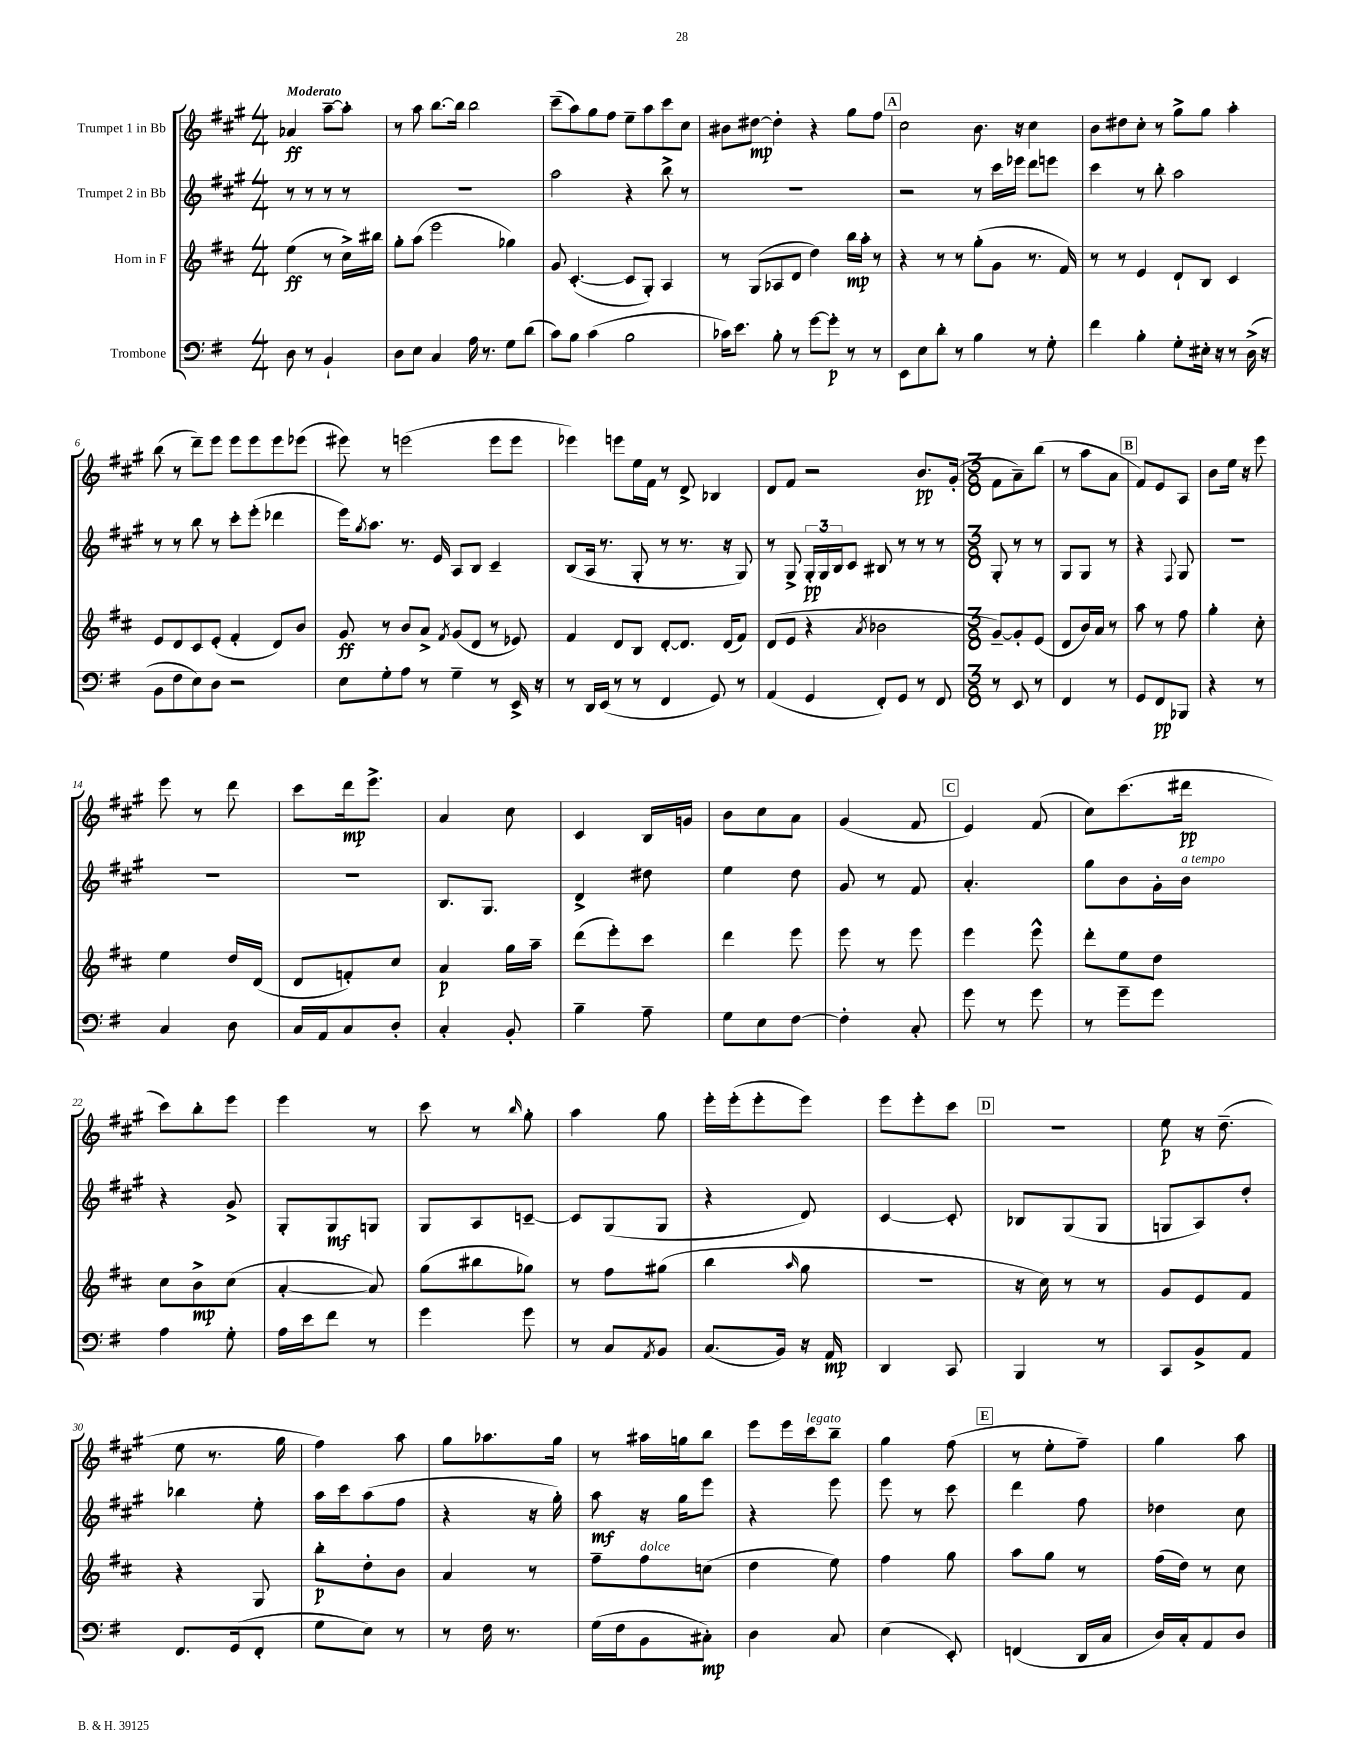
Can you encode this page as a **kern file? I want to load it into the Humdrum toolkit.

**kern	**dynam	**kern	**dynam	**kern	**dynam	**kern	**dynam
*part4	*part4	*part3	*part3	*part2	*part2	*part1	*part1
*staff4	*staff4	*staff3	*staff3	*staff2	*staff2	*staff1	*staff1
*I"Trombone	*	*I"Horn in F	*	*I"Trumpet 2 in Bb	*	*I"Trumpet 1 in Bb	*
*clefF4	*	*clefG2	*	*clefG2	*	*clefG2	*
*k[f#]	*	*k[f#c#]	*	*k[f#c#g#]	*	*k[f#c#g#]	*
*M4/4	*	*M4/4	*	*M4/4	*	*M4/4	*
=	=	=	=	=	=	=	=
!	!	!	!	!	!	!LO:TX:a:B:t=Moderato	!
8D\	.	(4ee\	ff	8r	.	4a-X/	ff
8r	.	.	.	8r	.	.	.
4BB`/	.	8r	.	8r	.	[8aa~\L	.
.	.	16cc#^\LL)	.	8r	.	8aa'\J]	.
.	.	16bb#X\JJ	.	.	.	.	.
=1	=1	=1	=1	=1	=1	=1	=1
8D\L	.	8gg'\L	.	1r	.	8r	.
8E\J	.	(8aa\J	.	.	.	8aa\	.
4C/	.	2eee\	.	.	.	[8.bb\L	.
.	.	.	.	.	.	16bb\Jk]	.
16A\	.	.	.	.	.	2bb\	.
8.r	.	.	.	.	.	.	.
8G\L	.	4gg-X\)	.	.	.	.	.
(8d\J	.	.	.	.	.	.	.
=2	=2	=2	=2	=2	=2	=2	=2
8c\L)	.	8g/	.	2aa\	.	(8ccc#~\L	.
8B\J	.	([4.c#'/	.	.	.	8aa\)	.
(4c\	.	.	.	.	.	8gg#\	.
.	.	.	.	.	.	8ff#\J	.
2B\	.	8c#/L]	.	4r	.	8ee~\L	.
.	.	8G'/J)	.	.	.	8aa\	.
.	.	4A/	.	8bb^\	.	8ccc#\	.
.	.	.	.	8r	.	8cc#\J	.
=3	=3	=3	=3	=3	=3	=3	=3
16c-X\KL)	.	8r	.	1r	.	8b#X\L	.
8.e\J	.	.	.	.	.	.	.
.	.	(8G/L	.	.	.	[8dd#X\J	mp
8B'\	.	8A-X/	.	.	.	4dd#'\]	.
8r	.	8d/J	.	.	.	.	.
[8g\L	.	4dd\)	.	.	.	4r	.
8g'\J]	p	.	.	.	.	.	.
8r	.	16bb\LL	mp	.	.	8gg#\L	.
.	.	16aa'\JJ	.	.	.	.	.
8r	.	8r	.	.	.	8ff#\J	.
!!LO:REH:place=s1:t=A
=4	=4	=4	=4	=4	=4	=4	=4
8EE\L	.	4r	.	2r	.	2cc#\	.
8E\	.	.	.	.	.	.	.
8d'\J	.	8r	.	.	.	.	.
8r	.	8r	.	.	.	.	.
4B\	.	(8gg'\L	.	8r	.	8.b\	.
.	.	8g\J	.	16ccc#\LL	.	.	.
.	.	.	.	16eee-X\JJ	.	16r	.
8r	.	8.r	.	8ddd\L	.	4cc#\	.
8G'\	.	.	.	8eeen\J	.	.	.
.	.	16f#/)	.	.	.	.	.
=5	=5	=5	=5	=5	=5	=5	=5
4f#\	.	8r	.	4ccc#\	.	8b\L	.
.	.	8r	.	.	.	8dd#X\	.
4B'\	.	4e/	.	8r	.	8cc#'\J	.
.	.	.	.	8bb'\	.	8r	.
8G'\L	.	8d`/L	.	2aa\	.	8gg#^\L	.
16E#X'\Jk	.	8B/J	.	.	.	8gg#\J	.
16r	.	.	.	.	.	.	.
8r	.	4c#/	.	.	.	4aa'\	.
(16D^\	.	.	.	.	.	.	.
16r	.	.	.	.	.	.	.
!!LO:LB:g=z
=6	=6	=6	=6	=6	=6	=6	=6
8BB\L	.	8e/L	.	8r	.	(8bb\	.
8F#\	.	8d/	.	8r	.	8r	.
8E\)	.	8c#/	.	8bb\	.	8ddd~\L)	.
8D\J	.	(8e'/J	.	8r	.	8eee\J	.
2r	.	4f#'/	.	8ccc#'\L	.	8eee\L	.
.	.	.	.	(8eee'\J	.	8eee\	.
.	.	8d/L)	.	4ddd-X\	.	8eee\	.
.	.	8b/J	.	.	.	(8eee-X\J	.
=7	=7	=7	=7	=7	=7	=7	=7
8E\L	.	8g/	ff	16eee\KL)	.	8eee#X\)	.
.	.	.	.	8qgg#/	.	.	.
.	.	.	.	8.aa\J	.	.	.
8G'\	.	8r	.	.	.	8r	.
8A\J	.	8b/L	.	8.r	.	(2eeen\	.
8r	.	8a^/J	.	.	.	.	.
.	.	.	.	16e/	.	.	.
.	.	8qf#/	.	.	.	.	.
4G~\	.	(8g/L	.	8A/L	.	.	.
.	.	8d/J	.	8B/J	.	.	.
8r	.	8r	.	4c#~/	.	8eee\L	.
16EE^/	.	8e-X/)	.	.	.	8eee\J	.
16r	.	.	.	.	.	.	.
=8	=8	=8	=8	=8	=8	=8	=8
8r	.	4f#/	.	(8B/L	.	4eee-X\)	.
16DD/LL	.	.	.	16A/Jk	.	.	.
(16EE/JJ	.	.	.	8.r	.	.	.
8r	.	8d/L	.	.	.	8eeen\L	.
8r	.	8B/J	.	8G#'/	.	16ee\L	.
.	.	.	.	.	.	16f#\JJ	.
4FF#/	.	[8d'/L	.	8r	.	8r	.
.	.	8.d/J]	.	8.r	.	8d^/	.
8GG/)	.	.	.	.	.	4B-X/	.
.	.	(16d/KL	.	16r	.	.	.
8r	.	8f#/J)	.	8G#/)	.	.	.
=9	=9	=9	=9	=9	=9	=9	=9
(4AA/	.	(8d/L	.	8r	.	8d/L	.
.	.	8e/J	.	8G#^/	.	8f#/J	.
4GG/	.	4r	.	24G#'/LL	pp	2r	.
.	.	.	.	24G#/	.	.	.
.	.	.	.	24B/J	.	.	.
.	.	.	.	8c#/J	.	.	.
.	.	8qa/	.	.	.	.	.
8FF#'/L)	.	2b-X\	.	8B#X/	.	.	.
8GG/J	.	.	.	8r	.	.	.
8r	.	.	.	8r	.	8.b/L	pp
8FF#/	.	.	.	8r	.	.	.
.	.	.	.	.	.	(16g#'/Jk	.
=10	=10	=10	=10	=10	=10	=10	=10
*M3/8	*	*M3/8	*	*M3/8	*	*M3/8	*
8r	.	[8g~/L)	.	8G#'/	.	8f#\L	.
8EE/	.	8g'/]	.	8r	.	8a~\)	.
8r	.	(8e/J	.	8r	.	(8bb\J	.
=11	=11	=11	=11	=11	=11	=11	=11
4FF#/	.	8d/L	.	8G#/L	.	8r	.
.	.	16b/L)	.	8G#/J	.	8aa\L	.
.	.	16a/JJ	.	.	.	.	.
8r	.	8r	.	8r	.	8a\J	.
!!LO:REH:place=s1:t=B
=12	=12	=12	=12	=12	=12	=12	=12
8GG/L	.	8aa\	.	4r	.	8f#/L)	.
8FF#/	pp	8r	.	.	.	8e/	.
.	.	.	.	8qqF#/	.	.	.
8BBB-X/J	.	8ff#\	.	8G#/	.	8A/J	.
=13	=13	=13	=13	=13	=13	=13	=13
4r	.	4gg'\	.	4.r	.	8b\L	.
.	.	.	.	.	.	16ee\Jk	.
.	.	.	.	.	.	16r	.
8r	.	8cc#'\	.	.	.	8eee\	.
!!LO:LB:g=z
=14	=14	=14	=14	=14	=14	=14	=14
4C/	.	4ee\	.	4.r	.	8eee\	.
.	.	.	.	.	.	8r	.
8D\	.	16dd/LL	.	.	.	8ddd\	.
.	.	(16d/JJ	.	.	.	.	.
=15	=15	=15	=15	=15	=15	=15	=15
16C/LL	.	8d/L	.	4.r	.	8ccc#\L	.
16AA/J	.	.	.	.	.	.	.
8C/	.	8fn'/)	.	.	.	16ddd\k	mp
.	.	.	.	.	.	8.eee^\J	.
8D'/J	.	8cc#/J	.	.	.	.	.
=16	=16	=16	=16	=16	=16	=16	=16
4C'/	.	4a/	p	8.B/L	.	4a/	.
.	.	.	.	8.G#/J	.	.	.
8BB'/	.	16gg\LL	.	.	.	8cc#\	.
.	.	16aa~\JJ	.	.	.	.	.
=17	=17	=17	=17	=17	=17	=17	=17
4B~\	.	(8ddd\L	.	4d^/	.	4c#/	.
.	.	8eee'\)	.	.	.	.	.
8A~\	.	8ccc#\J	.	8dd#X\	.	16B/LL	.
.	.	.	.	.	.	16gn/JJ	.
=18	=18	=18	=18	=18	=18	=18	=18
8G\L	.	4ddd\	.	4ee\	.	8b\L	.
8E\	.	.	.	.	.	8cc#\	.
[8F#\J	.	8eee\	.	8dd\	.	8a\J	.
=19	=19	=19	=19	=19	=19	=19	=19
4F#'\]	.	8eee\	.	8g#/	.	(4g#/	.
.	.	8r	.	8r	.	.	.
8C'/	.	8eee\	.	8f#/	.	8f#/	.
!!LO:REH:place=s1:t=C
=20	=20	=20	=20	=20	=20	=20	=20
8g\	.	4eee\	.	4.a'/	.	4e/)	.
8r	.	.	.	.	.	.	.
8g\	.	8eee^^\	.	.	.	(8f#/	.
=21	=21	=21	=21	=21	=21	=21	=21
8r	.	8ddd'\L	.	8gg#\L	.	8cc#\L)	.
8g~\L	.	8ee\	.	8b\	.	(8.ccc#\	.
8g\J	.	8dd\J	.	16g#'\L	.	.	.
!	!	!	!	!LO:TX:a:i:t=a tempo	!	!	!
.	.	.	.	16b\JJ	.	16ddd#X\Jk	pp
!!LO:LB:g=z
=22	=22	=22	=22	=22	=22	=22	=22
4A\	.	8cc#\L	.	4r	.	8ccc#\L)	.
.	.	8b^\	mp	.	.	8bb'\	.
8G'\	.	(8cc#\J	.	8g#^/	.	8eee\J	.
=23	=23	=23	=23	=23	=23	=23	=23
16A\LL	.	[4a'/	.	8G#'/L	.	4eee\	.
16e\J	.	.	.	.	.	.	.
8f#\J	.	.	.	8G#/	mf	.	.
8r	.	8a/])	.	8Gn/J	.	8r	.
=24	=24	=24	=24	=24	=24	=24	=24
4g\	.	(8gg\L	.	8G#/L	.	8ccc#\	.
.	.	8bb#X\	.	8A/	.	8r	.
.	.	.	.	.	.	16qqbb/	.
8g\	.	8gg-X\J)	.	[8cn~/J	.	8gg#'\	.
=25	=25	=25	=25	=25	=25	=25	=25
8r	.	8r	.	8c/L]	.	4aa\	.
8C/L	.	8ff#\L	.	(8G#/	.	.	.
8qAA/	.	.	.	.	.	.	.
8BB/J	.	(8gg#X\J	.	8G#/J	.	8gg#\	.
=26	=26	=26	=26	=26	=26	=26	=26
(8.C/L	.	4bb\	.	4r	.	16eee'\LL	.
.	.	.	.	.	.	(16eee'\J	.
.	.	.	.	.	.	8eee'\	.
16BB/Jk)	.	.	.	.	.	.	.
.	.	16qqaa/	.	.	.	.	.
16r	.	8gg\	.	8d/)	.	8eee\J)	.
16AA/	mp	.	.	.	.	.	.
=27	=27	=27	=27	=27	=27	=27	=27
4DD/	.	4.r	.	[4c#/	.	8eee\L	.
.	.	.	.	.	.	8eee'\	.
8CC/	.	.	.	8c#'/]	.	8ccc#\J	.
!!LO:REH:place=s1:t=D
=28	=28	=28	=28	=28	=28	=28	=28
4BBB/	.	16r	.	8B-X/L	.	4.r	.
.	.	16cc#\)	.	.	.	.	.
.	.	8r	.	(8G#/	.	.	.
8r	.	8r	.	8G#/J	.	.	.
=29	=29	=29	=29	=29	=29	=29	=29
8CC/L	.	8g/L	.	8Gn/L	.	8ee\	p
8BB^/	.	8e/	.	8A/)	.	16r	.
.	.	.	.	.	.	(8.dd~\	.
8AA/J	.	8f#/J	.	8dd'/J	.	.	.
!!LO:LB:g=z
=30	=30	=30	=30	=30	=30	=30	=30
8.FF#/L	.	4r	.	4bb-X\	.	8ee\	.
.	.	.	.	.	.	8.r	.
(16GG/k	.	.	.	.	.	.	.
8FF#'/J	.	8G/	.	8ee'\	.	.	.
.	.	.	.	.	.	16gg#\	.
=31	=31	=31	=31	=31	=31	=31	=31
8G\L	.	8bb'\L	p	16aa\LL	.	4ff#\)	.
.	.	.	.	16ccc#\J	.	.	.
8E\J)	.	8dd'\	.	(8aa\	.	.	.
8r	.	8b\J	.	8ff#\J	.	8aa\	.
=32	=32	=32	=32	=32	=32	=32	=32
8r	.	4a/	.	4r	.	8gg#\L	.
16F#\	.	.	.	.	.	8.aa-X\	.
8.r	.	.	.	.	.	.	.
.	.	8r	.	16r	.	.	.
.	.	.	.	16gg#'\)	.	16gg#\Jk	.
=33	=33	=33	=33	=33	=33	=33	=33
(16G\LL	.	8ff#~\L	.	8aa\	mf	8r	.
16F#\J	.	.	.	.	.	.	.
!	!	!LO:TX:a:i:t=dolce	!	!	!	!	!
8BB\	.	8ff#\	.	16r	.	16aa#X\LL	.
.	.	.	.	16gg#\KL	.	16ggn\J	.
8C#X'\J)	mp	(8ccn\J	.	8eee\J	.	8bb\J	.
=34	=34	=34	=34	=34	=34	=34	=34
4D\	.	4dd\	.	4r	.	8eee\L	.
.	.	.	.	.	.	16eee\L	.
!	!	!	!	!	!	!LO:TX:a:i:t=legato	!
.	.	.	.	.	.	16ccc#\J	.
8C/	.	8ee\)	.	8eee\	.	8bb~\J	.
=35	=35	=35	=35	=35	=35	=35	=35
(4E\	.	4ff#\	.	8eee\	.	4gg#\	.
.	.	.	.	8r	.	.	.
8EE'/)	.	8gg\	.	8ccc#\	.	(8ff#\	.
!!LO:REH:place=s1:t=E
=36	=36	=36	=36	=36	=36	=36	=36
(4FFn/	.	8aa\L	.	4ddd\	.	8r	.
.	.	8gg\J	.	.	.	8ee'\L	.
16DD/LL	.	8r	.	8ff#\	.	8ff#~\J)	.
16C/JJ	.	.	.	.	.	.	.
=37	=37	=37	=37	=37	=37	=37	=37
16D/LL)	.	(16ff#\LL	.	4dd-X\	.	4gg#\	.
16C'/J	.	16dd\JJ)	.	.	.	.	.
8AA/	.	8r	.	.	.	.	.
8D/J	.	8cc#\	.	8cc#\	.	8aa\	.
==	==	==	==	==	==	==	==
*-	*-	*-	*-	*-	*-	*-	*-
